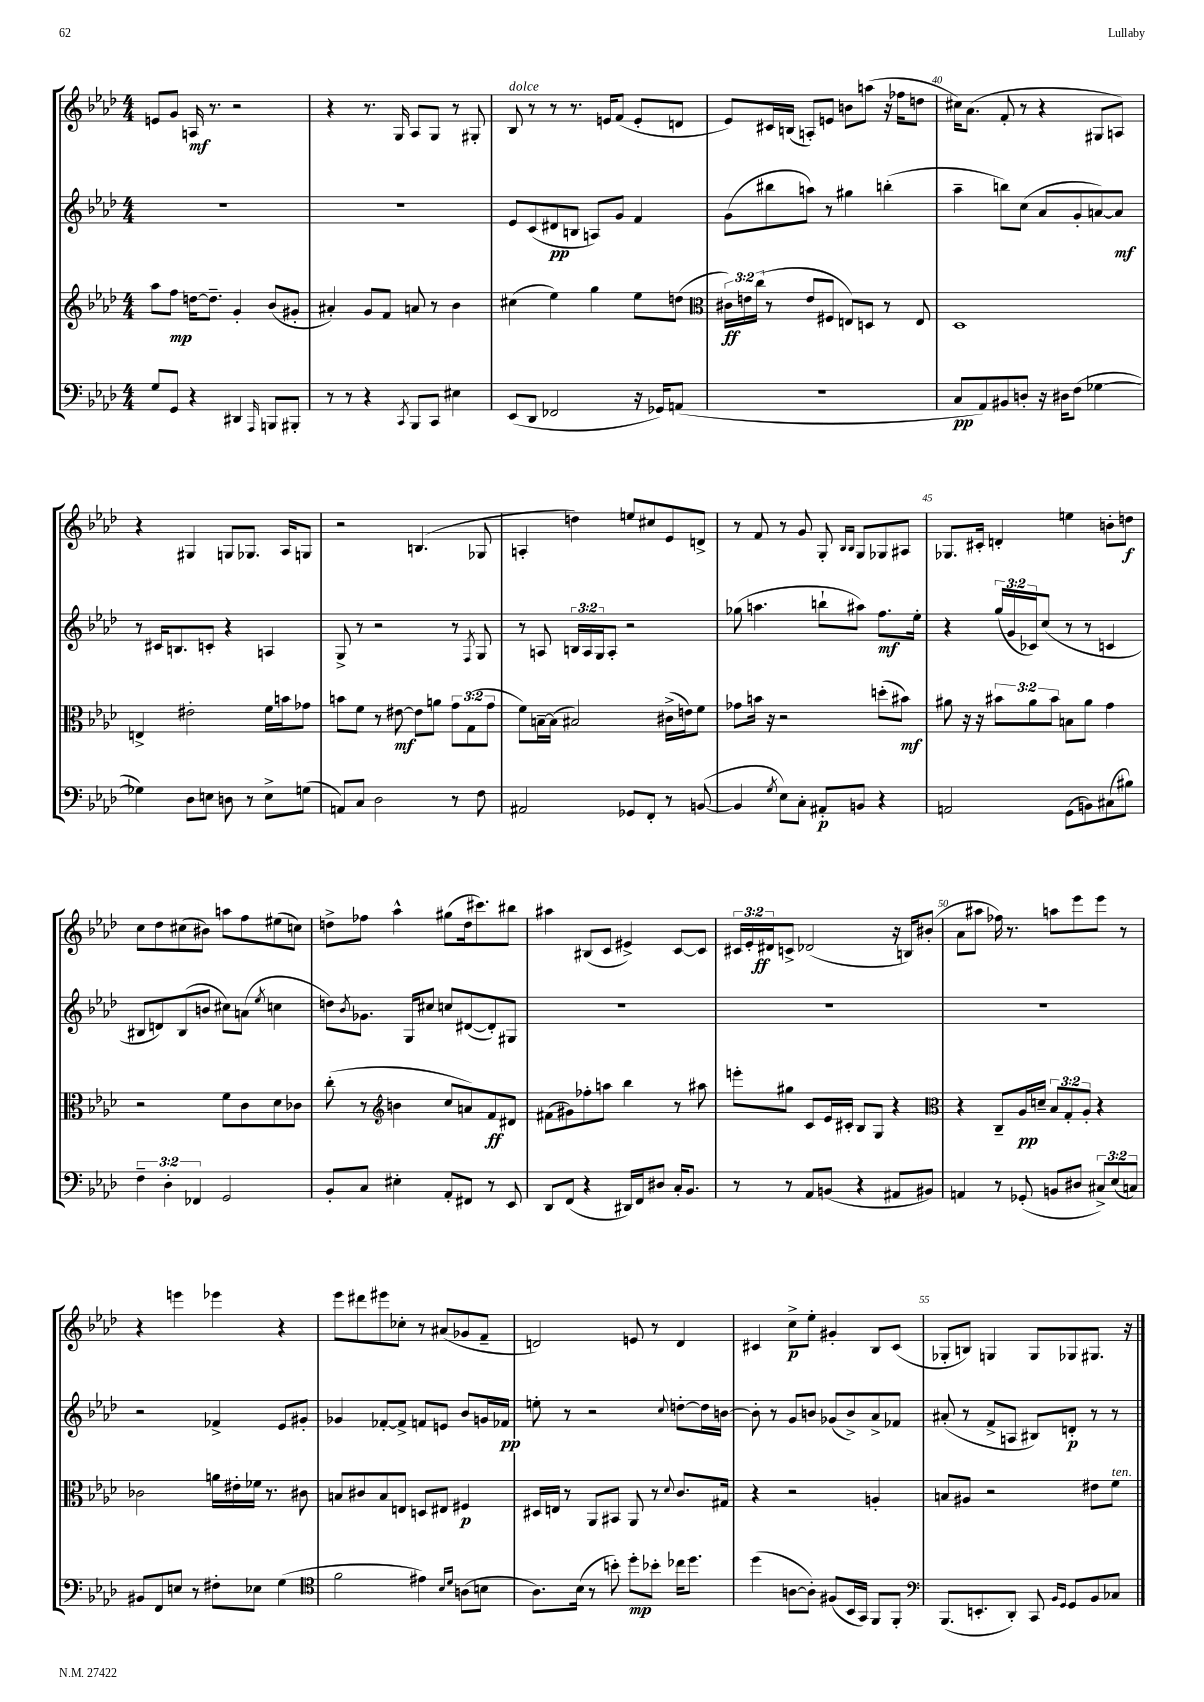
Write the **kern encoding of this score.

**kern	**kern	**kern	**kern
*staff4	*staff3	*staff2	*staff1
*clefF4	*clefG2	*clefG2	*clefG2
*k[b-e-a-d-]	*k[b-e-a-d-]	*k[b-e-a-d-]	*k[b-e-a-d-]
*M4/4	*M4/4	*M4/4	*M4/4
8G	8aa-	1r	8e
8GG	8ff	.	8g
4r	[16dd	.	16A
.	8.dd~]	.	8.r
4DD#	4g'	.	2r
16qqAAA-	.	.	.
8BBB	(8b-	.	.
8BBB#'	8g#'	.	.
=	=	=	=
8r	4a#')	1r	4r
8r	.	.	.
4r	8g	.	8.r
.	8f	.	.
.	.	.	16G
8qCC	.	.	.
8BBB-	8a	.	8A-
8CC	8r	.	8G
4E#	4b-	.	8r
.	.	.	8G#'
=	=	=	=
(8EE-	(4cc#	8e-	8B-
8DD-	.	(8c	8r
2FF-	4ee-)	8d#	8r
.	.	8B	8.r
.	4gg	8A)	.
.	.	.	16e
.	.	8g	(8f
16r	8ee-	4f	8e'
16GG-)	.	.	.
(8AA	(8dd	.	8d
=	=	=	=
*	*clefC3	*	*
1r	24c#)	(8g	8e-)
.	24e	.	.
.	(24cc	.	.
.	8r	8bb#	16c#
.	.	.	(16B
.	8e	8aa)	8A')
.	8F#	8r	8e
.	8E)	4gg#	8b
.	8D	.	(8aa
.	8r	(4bb'	16r
.	.	.	16ff-
.	8E	.	8dd
=	=	=	=
8C	1D-	4aa-~	16cc#)
.	.	.	(8.a-
8AA-)	.	.	.
8BB#	.	8bb)	8f'
8D'	.	(8cc	8r
16r	.	8a-	4r
16D#	.	.	.
(8F	.	8g'	.
[4G-	.	[8a)	8G#
.	.	8a]	8A)
=	=	=	=
4G-])	4E^	8r	4r
.	.	16c#	.
.	.	8.B	.
8D-	2e#'	.	4G#
8E	.	8c'	.
8D	.	4r	8G
8r	.	.	8.G-
8E^	16f	4A	.
.	16b	.	16A-
(8G	8g-	.	8G
=	=	=	=
8AA)	8b	8G^	2r
8C	8f	8r	.
2D-	8r	2r	.
.	[8e#	.	.
.	8e#]	.	(4.B
.	8a	.	.
8r	12g	8r	.
.	(12G	.	.
.	.	8qF	.
8F	.	8G	8G-
.	12g	.	.
=	=	=	=
2AA#	8f)	8r	4A'
.	[16B~	8A	.
.	(16B]	.	.
.	2B#)	24B	4dd)
.	.	24A	.
.	.	24G	.
.	.	8A'	.
8GG-	.	2r	8ee
8FF'	.	.	8cc#
8r	(16c#^	.	8e-
.	16e)	.	.
([8BB	8f	.	8d^
=	=	=	=
4BB]	8g-	(8gg-	8r
.	16b	4.aa	8f
.	16r	.	.
8qG	.	.	.
8E-)	2r	.	8r
8C'	.	.	8g
8AA#'	.	8bb`	8G'
.	.	.	16qqB-
.	.	.	16qqB-
8BB	.	8aa#)	8G
4r	(8dd'	8.ff	8G-
.	8b#)	.	8A#
.	.	16ee-'	.
=	=	=	=
2AA	8a#	4r	8.G-
.	16r	.	.
.	16r	.	16c#'
.	12b#	(24gg	4d'
.	.	24g	.
.	12a#	24c-)	.
.	.	(8cc	.
.	12b#	.	.
(8GG	8B	8r	4ee
8BB)	8a#	8r	.
(8C#	4g	4c	8b'
8B#)	.	.	8dd
=	=	=	=
6F~	2r	8B#	8cc
.	.	8d)	8dd-
6D-'	.	.	.
.	.	(8B#	(8cc#
6FF-	.	.	.
.	.	8b	8b#)
2GG	8f	8cc#)	8aa
.	8c	(8a	8ff
.	.	8qee-	.
.	8d-	4cc	(8ee#
.	8c-	.	8cc)
=	=	=	=
8BB-'	(8cc'	8dd)	8dd^
.	.	8qb-	.
8C	8r	8.g-	8ff-
*	*clefG2	*	*
4E#'	4b	.	4aa-^^
.	.	16G	.
.	.	8cc#	.
8AA-'	8cc	8cc	(8gg#
8FF#	8a)	([8d#	16dd
.	.	.	8.ccc#)
8r	8f	8d#'])	.
8EE-	8d#	8G#	8bb#
=	=	=	=
8DD-	(8f#	1r	4aa#
(8FF	8g#)	.	.
4r	8ff-'	.	(8B#
.	8aa	.	8c
16DD#)	4bb-	.	4e#^)
16FF	.	.	.
8D#	.	.	.
16C'	8r	.	[8c
8.BB-	.	.	.
.	8aa#	.	8c]
=	=	=	=
8r	8eee'	1r	24c#
.	.	.	24e-'
.	.	.	24d#
8r	8gg#	.	8c^
8AA-	8c	.	(2d-
(8BB	16e-	.	.
.	16c#'	.	.
4r	8B-	.	.
.	8G	.	.
8AA#	4r	.	16r
.	.	.	16B)
8BB#)	.	.	(8b#'
=	=	=	=
*	*clefC3	*	*
4AA	4r	1r	8a-
.	.	.	8aa#
8r	8C~	.	16ff-)
.	.	.	8.r
(8GG-'	16A-	.	.
.	16d~	.	.
8BB	12B-	.	8aa
.	12G'	.	.
8D#	.	.	8eee-
.	12A-'	.	.
12C#^)	4r	.	8eee-
(12E-	.	.	.
.	.	.	8r
12C)	.	.	.
=	=	=	=
8BB#	2c-	2r	4r
8FF	.	.	.
8E	.	.	4eee
8r	.	.	.
8F#'	16a	4f-^	4eee-
.	16e#'	.	.
8E-	16f-	.	.
.	8.r	.	.
(4G	.	8e-	4r
.	8c#	8g#'	.
=	=	=	=
*clefC4	*	*	*
2f	8B	4g-	8eee-
.	8c#	.	8ddd#
.	8B	[8f-'	8eee#
.	8E	8f-^]	8cc-'
4e#)	8D	8f	8r
.	8E#	8e	(8a#
16qqB-	.	.	.
16qqd-	.	.	.
(8A	4F#	8b-	8g-
8B	.	16g	8f~
.	.	16f-	.
=	=	=	=
8.A-)	16D#	8ee'	2d)
.	16E	.	.
.	8r	8r	.
(16B-	.	.	.
8r	8AA-	2r	.
8b')	8BB#	.	.
8dd-'	8AA-	.	8e
8b-'	8r	.	8r
.	8qqd-	8qqcc	.
16cc-	8.c	[8dd'	4d
8.dd-	.	.	.
.	.	16dd]	.
.	16G#	[16b	.
=	=	=	=
(4dd-	4r	8b']	4c#
.	.	8r	.
[8A	2r	8g	8cc^
8A'])	.	8b	8ee-'
(8F#	.	(8g-	4g#'
16BB-	.	8b^)	.
16GG)	.	.	.
8FF	4A'	8a-^	8B-
8FF'	.	8f-	(8c#
=	=	=	=
*clefF4	*	*	*
(8.BBB-	8B	(8a#'	8G-'
.	8A#	8r	8B)
8.EE'	.	.	.
.	2r	8f^	4G
8DD-')	.	8A	.
8CC	.	8B#)	8G
16qqBB-	.	.	.
16qqGG	.	.	.
8GG	.	8d'	8G-
8BB-	8e#	8r	8.G#
8C-	8f	8r	.
.	.	.	16r
==	==	==	==
*-	*-	*-	*-
